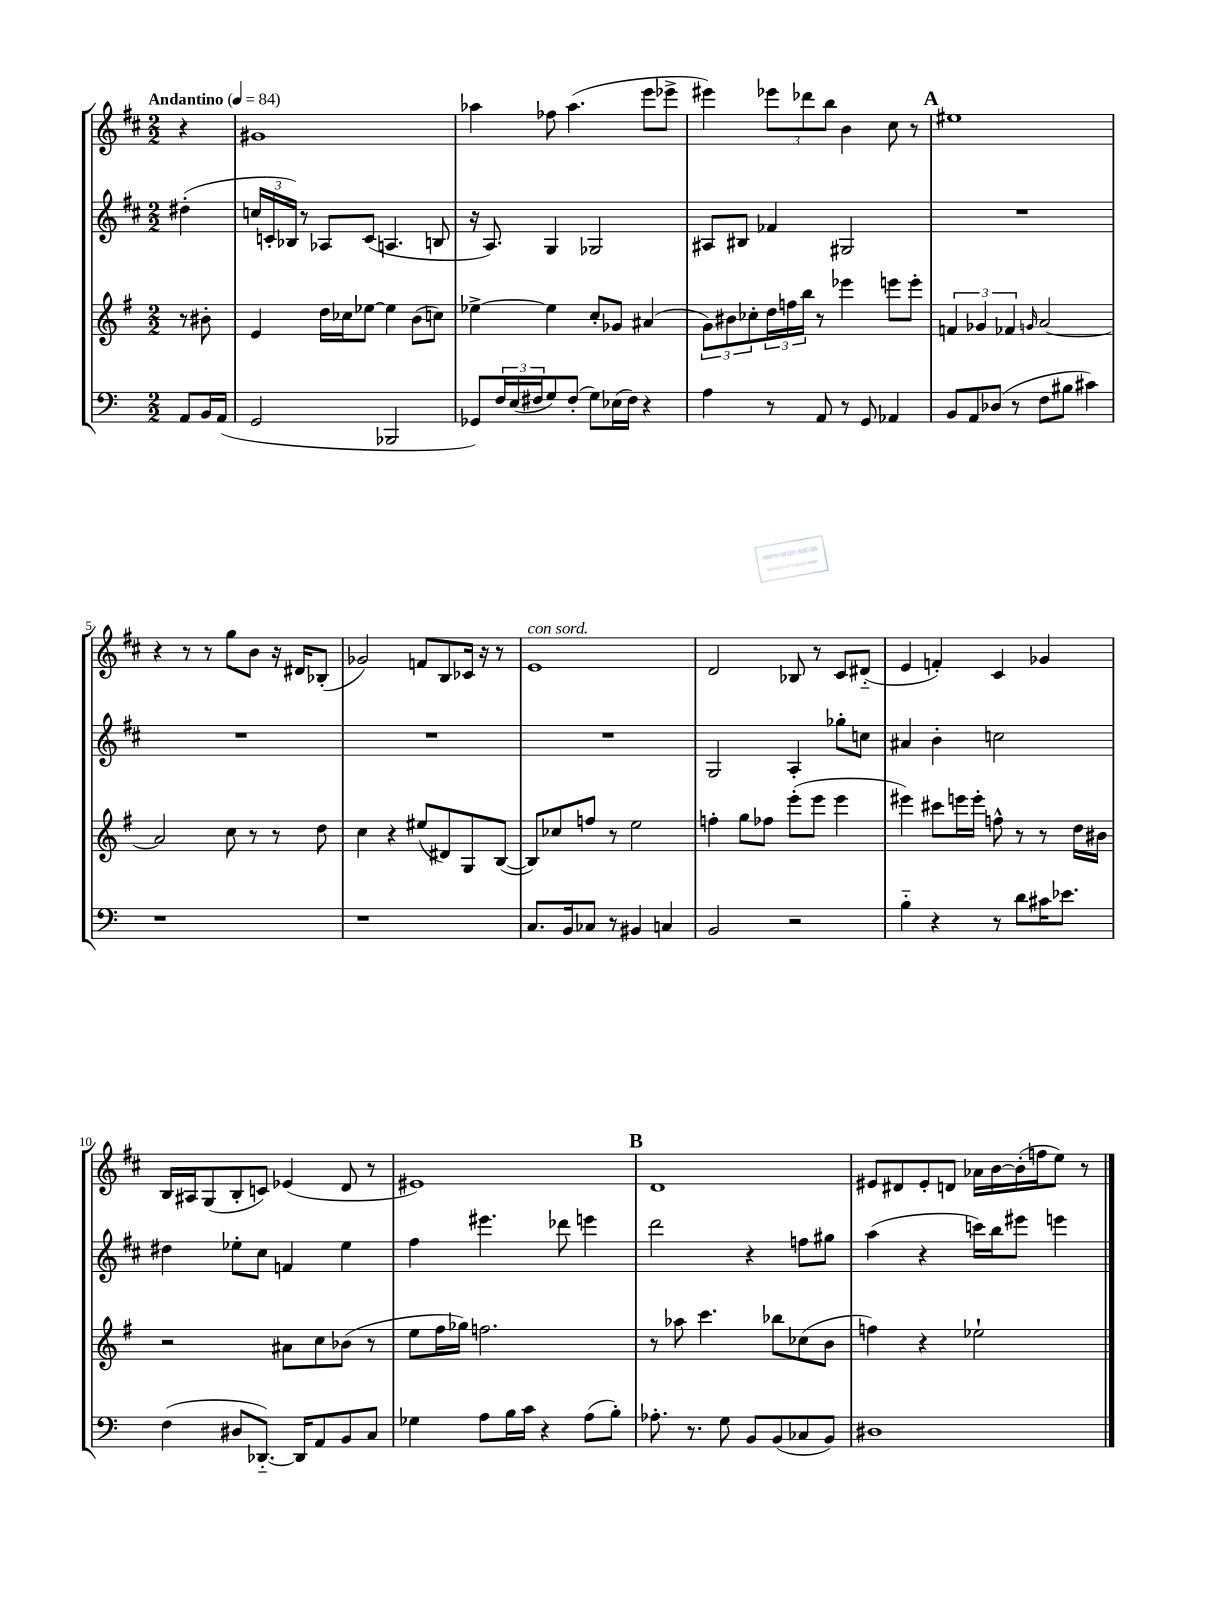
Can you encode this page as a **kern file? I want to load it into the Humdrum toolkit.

**kern	**kern	**kern	**kern
*part4	*part3	*part2	*part1
*staff4	*staff3	*staff2	*staff1
*clefF4	*clefG2	*clefG2	*clefG2
*k[]	*k[f#]	*k[f#c#]	*k[f#c#]
*M2/2	*M2/2	*M2/2	*M2/2
*MM84	*MM84	*MM84	*MM84
=	=	=	=
!	!	!	!LO:TX:a:B:t=Andantino
8AA/L	8r	(4dd#X'\	4r
16BB/L	8b#X'\	.	.
(16AA/JJ	.	.	.
=1	=1	=1	=1
2GG/	4e/	24ccn/LL	1g#X
.	.	24cn'/	.
.	.	24B-X/JJ)	.
.	.	8r	.
.	16dd\LL	8A-X/L	.
.	16cc-X\J	.	.
.	[8ee-X\J	(8c/J	.
2BBB-X/	4ee-\]	4.An/	.
.	(8b\L	.	.
.	8ccn\J)	8Bn/	.
=2	=2	=2	=2
8GG-X/L)	[4ee-X^\	16r	4aa-X\
.	.	8.A/)	.
24F/L	.	.	.
(24E/	.	.	.
24F#X/J	.	.	.
8G/)	4ee-\]	4G/	8ff-X\
(8F#'/J	.	.	(4.aa-\
8G\L)	8cc'/L	2G-X/	.
(16E-X\L	8g-X/J	.	.
16F#\JJ)	.	.	.
4r	(4a#X/	.	8eee\L
.	.	.	8eee-X^\J
=3	=3	=3	=3
4A\	12g\L)	8A#X/L	4eee#X\)
.	12b#X\	.	.
.	.	8B#X/J	.
.	12cc-X'\	.	.
8r	24dd\L	4f-X/	12eee-X\L
.	24ffn\	.	.
.	24bb\JJ	.	12ddd-X\
8AA/	8r	.	.
.	.	.	12bb\J
8r	4eee-X\	2G#X/	4b\
8GG/	.	.	.
4AA-X/	8eeen\L	.	8cc#\
.	8eee'\J	.	8r
!!LO:REH:place=s1:t=A
=4	=4	=4	=4
8BB/L	6fn/	1r	1ee#X
8AA/	.	.	.
.	6g-X/	.	.
(8D-X/J	.	.	.
.	6f-X/	.	.
8r	.	.	.
.	16qqgn/	.	.
8F\L	[2a/	.	.
8B#X\J	.	.	.
4c#X\)	.	.	.
!!LO:LB:g=z
=5	=5	=5	=5
1r	2a/]	1r	4r
.	.	.	8r
.	.	.	8r
.	8cc\	.	8gg\L
.	8r	.	8b\J
.	8r	.	16r
.	.	.	16d#X/KL
.	8dd\	.	(8B-X'/J
=6	=6	=6	=6
1r	4cc\	1r	2g-X/)
.	4r	.	.
.	(8ee#X/L	.	8fn/L
.	8d#X/)	.	8B/
.	8G/	.	16c-X/Jk
.	.	.	16r
.	([8B/J	.	8r
=7	=7	=7	=7
!	!	!	!LO:TX:a:i:t=con sord.
8.C/L	8B/L])	1r	1e
.	8cc-X/	.	.
16BB/k	.	.	.
8C-X/J	8ffn/J	.	.
8r	8r	.	.
4BB#X/	2ee\	.	.
4Cn/	.	.	.
=8	=8	=8	=8
2BB/	4ffn'\	2G/	2d/
.	8gg\L	.	.
.	8ff-X\J	.	.
2r	(8eee'\L	4A'/	8B-X/
.	8eee\J	.	8r
.	4eee\	8gg-X'\L	8c#/L
.	.	8ccn\J	(8d#X/J
=9	=9	=9	=9
4B\	4eee#X\)	4a#X/	4e/
4r	8ccc#X\L	4b'\	4fn'/)
.	16eeen\L	.	.
.	16eee'\JJ	.	.
8r	8ffn^^\	2ccn\	4c#/
8d\L	8r	.	.
16c#X\K	8r	.	4g-X/
8.e-X\J	.	.	.
.	16dd\LL	.	.
.	16b#X\JJ	.	.
!!LO:LB:g=z
=10	=10	=10	=10
(4F\	2r	4dd#X\	16B/LL
.	.	.	16A#X/J
.	.	.	(8G/
8D#X/L	.	8ee-X'\L	8B'/
[8.DD-X/J)	.	8cc#\J	8cn/J)
.	8a#X\L	4fn/	(4e-X/
16DD-/KL]	.	.	.
8AA/	8cc\	.	.
8BB/	(8b-X\J	4ee-\	8d/
8C/J	8r	.	8r
=11	=11	=11	=11
4G-X\	8ee\L	4ff#\	1e#X)
.	16ff#\L	.	.
.	16gg-X\JJ)	.	.
8A\L	2.ffn\	4.eee#X\	.
16B\L	.	.	.
16c\JJ	.	.	.
4r	.	.	.
.	.	8ddd-X\	.
(8A\L	.	4eeen\	.
8B'\J)	.	.	.
!!LO:REH:place=s1:t=B
=12	=12	=12	=12
8.A-X'\	8r	2ddd\	1d
.	8aa-X\	.	.
8.r	.	.	.
.	4.ccc\	.	.
8G\	.	.	.
8BB/L	.	4r	.
(8BB/	8bb-X\L	.	.
8C-X/	(8cc-X\	8ffn\L	.
8BB/J)	8b\J	8gg#X\J	.
=13	=13	=13	=13
1D#X	4ffn\)	(4aa\	8e#X/L
.	.	.	8d#X/
.	4r	4r	8e#'/
.	.	.	8dn/J
.	2ee-X`\	16cccn\LL)	16a-X\LL
.	.	16bb\J	[16b\
.	.	8eee#X\J	(16b'\]
.	.	.	16ffn\J
.	.	4eeen\	8ee\J)
.	.	.	8r
==	==	==	==
*-	*-	*-	*-
